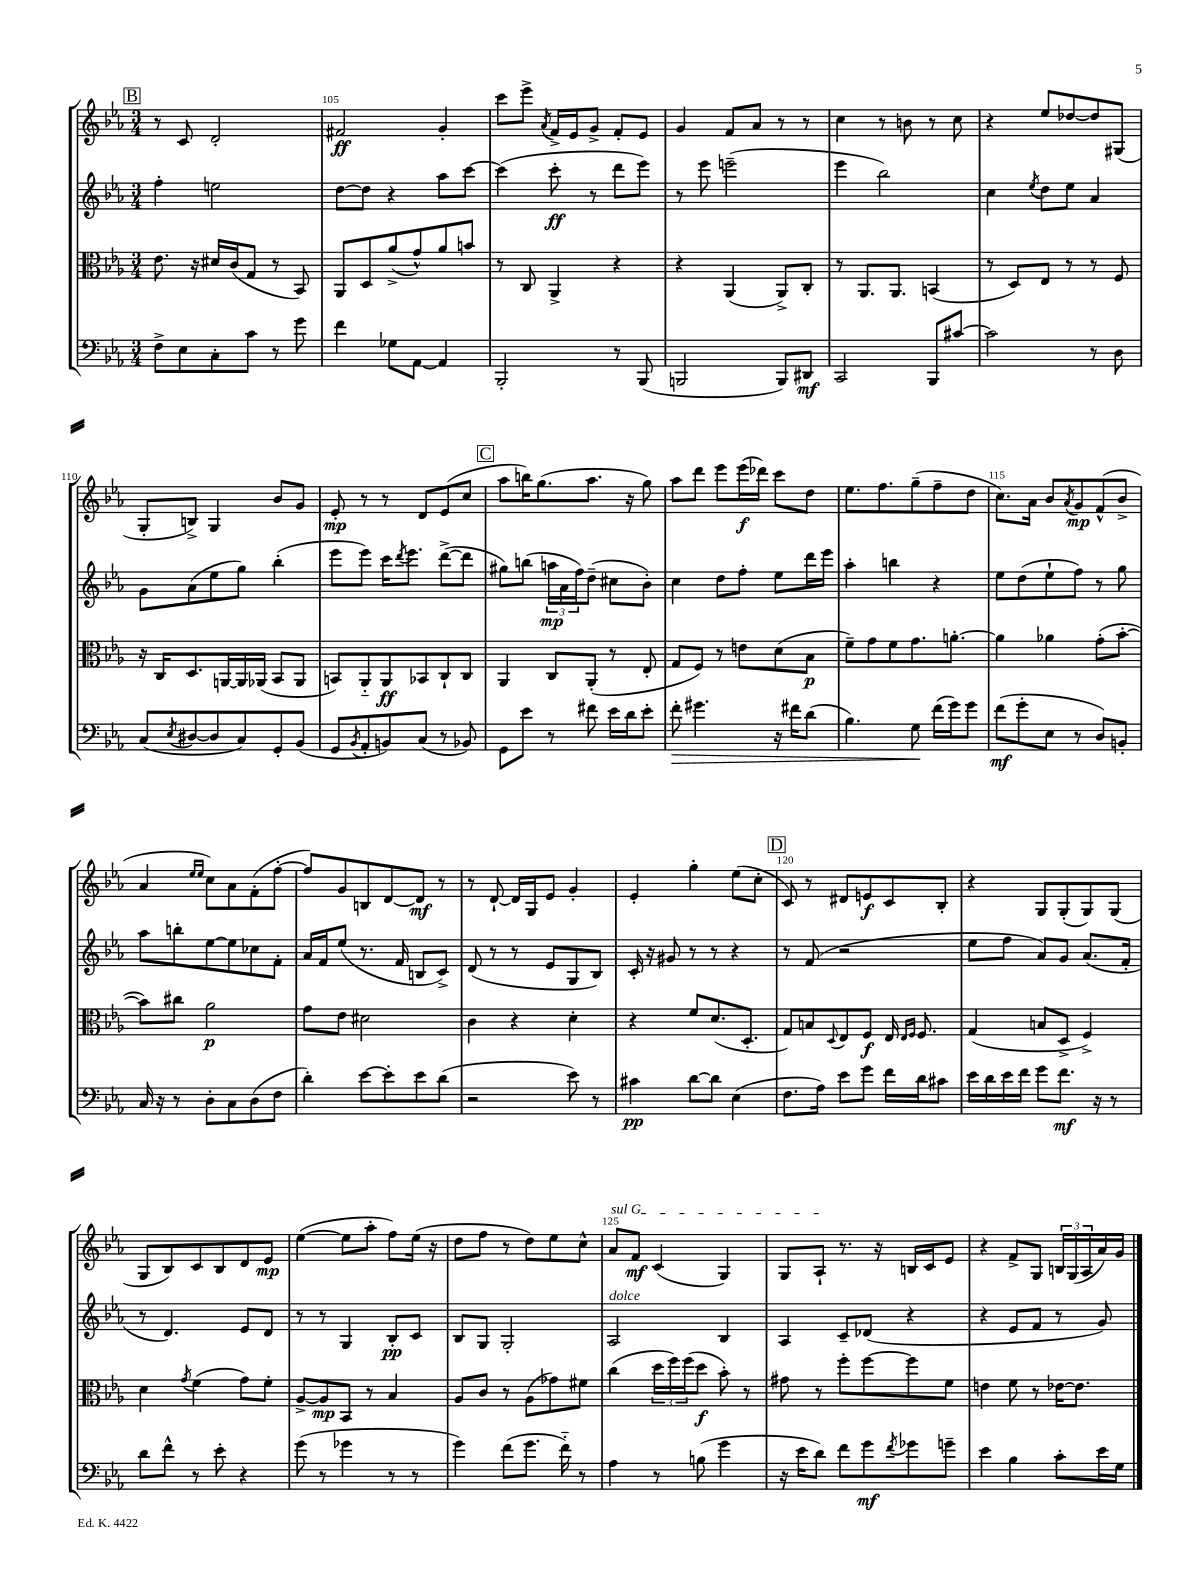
<<
\new StaffGroup <<
\new Staff = "s0" {
    \clef treble \key ees \major \numericTimeSignature \time 3/4
    \mark \markup { \box "B" } r8 c'8 d'2-. |
    fis'2\ff g'4-. |
    c'''8 ees'''8-> \acciaccatura { aes'8 } f'16-> ees'16 g'8-> f'8-. ees'8 |
    g'4 f'8 aes'8 r8 r8 |
    c''4 r8 b'8 r8 c''8 |
    r4 ees''8 des''8~ des''8 gis8( |
    g8-. b8->) g4 bes'8 g'8 |
    ees'8-.\mp r8 r8 d'8 ees'8( c''8 |
    \mark \markup { \box "C" } aes''8 b''16) g''8.( aes''8. r16 g''8) |
    aes''8 d'''8 ees'''8 ees'''16\f( des'''16) c'''8 d''8 |
    ees''8. f''8. g''8--( f''8-- d''8 |
    c''8.) aes'16 bes'8 \acciaccatura { aes'8 } g'8\mp f'8-^( bes'8-> |
    aes'4 \grace { ees''16 ees''16 } c''8) aes'8 f'8-.( f''8~-. |
    f''8) g'8 b8 d'8~ d'8\mf r8 |
    r8 d'8~-! d'16 g16 ees'8 g'4-. |
    ees'4-. g''4-. ees''8( c''8-. |
    \mark \markup { \box "D" } c'8) r8 dis'8 e'8\f c'8 bes8-. |
    r4 g8 g8-.( g8) g8( |
    g8 bes8) c'8 bes8 d'8 ees'8\mp |
    ees''4~( ees''8 aes''8-. f''8) ees''16( r16 |
    d''8 f''8 r8 d''8) ees''8 c''8-^ |
    \once \override TextSpanner.bound-details.left.text = \markup { \italic "sul G" } aes'8\startTextSpan f'8\mf c'4( g4) |
    g8 aes8-!\stopTextSpan r8. r16 b16 c'16 ees'8 |
    r4 f'8-> g8 \tuplet 3/2 { b16 g16( aes16 } aes'16) g'16 \bar "|." |
}
\new Staff = "s1" {
    \clef treble \key ees \major \numericTimeSignature \time 3/4
    \mark \markup { \box "B" } f''4-. e''2 |
    d''8~ d''8 r4 aes''8 c'''8~ |
    c'''4( c'''8-.\ff r8 d'''8 ees'''8) |
    r8 ees'''8 e'''2--( |
    ees'''4 bes''2) |
    c''4 \acciaccatura { ees''8 } d''8 ees''8 aes'4 |
    g'8 aes'8( ees''8 g''8) bes''4-.( |
    ees'''8 ees'''8) c'''16 \acciaccatura { d'''8 } ees'''8. d'''8~->( d'''8 |
    \mark \markup { \box "C" } gis''8) b''8( \tuplet 3/2 { a''16\mp aes'16 f''16) } d''8--( cis''8 bes'8-.) |
    c''4 d''8 f''8-. ees''8 d'''16 ees'''16 |
    aes''4-. b''4 r4 |
    ees''8 d''8( ees''8-! f''8) r8 g''8 |
    aes''8 b''8-. ees''8~ ees''8 ces''8 f'8-. |
    aes'16 f'16 ees''8( r8. f'16 b8 c'8->) |
    d'8( r8 r8 ees'8 g8 bes8) |
    c'16-. r16 gis'8 r8 r8 r4 |
    \mark \markup { \box "D" } r8 f'8( r2 |
    ees''8 f''8 aes'8) g'8 aes'8.( f'16-. |
    r8 d'4.) ees'8 d'8 |
    r8 r8 g4 bes8-.\pp c'8 |
    bes8 g8 g2-. |
    aes2^\markup { \italic "dolce" } bes4 |
    aes4 c'8-- des'8( r4 |
    r4 ees'8 f'8 r8 g'8) \bar "|." |
}
\new Staff = "s2" {
    \clef alto \key ees \major \numericTimeSignature \time 3/4
    \mark \markup { \box "B" } ees'8. r16 dis'16 c'16( g8 r8 bes,8) |
    aes,8 d8 aes'8->( g'8-^) aes'8 b'8 |
    r8 c8 aes,4-> r4 |
    r4 aes,4( aes,8->) c8-. |
    r8 aes,8. aes,8. b,4( |
    r8 d8) ees8 r8 r8 f8 |
    r16 c16 d8. a,16~ a,16 aes,16( bes,8 aes,8 |
    b,8) aes,8-_ aes,8\ff bes,8 c8-! c8 |
    \mark \markup { \box "C" } aes,4 c8 aes,8-.( r8 ees8-. |
    g8 f8) r8 e'8 d'8( bes8\p |
    f'8--) g'8 f'8 g'8. a'8.~-. |
    a'4 aes'4 g'8-.( bes'8~-. |
    bes'8) cis''8 aes'2\p |
    g'8 ees'8 dis'2 |
    c'4 r4 d'4-. |
    r4 f'8 d'8.( d8.-. |
    \mark \markup { \box "D" } g8) b8 \appoggiatura { d8 } ees8 f8\f ees16 \grace { ees16 f16 } f8. |
    g4( b8 d8-> f4->) |
    d'4 \acciaccatura { g'8 } f'4( g'8) f'8-. |
    aes8~-> aes8\mp bes,8 r8 bes4 |
    aes8 c'8 r8 aes8( ges'8) fis'8 |
    c''4( \tuplet 3/2 { d''16 f''16) f''16( } d''8\f bes'8-.) r8 |
    gis'8 r8 f''8-. f''8~ f''8 f'8 |
    e'4 f'8 r8 ees'16~ ees'8. \bar "|." |
}
\new Staff = "s3" {
    \clef bass \key ees \major \numericTimeSignature \time 3/4
    \mark \markup { \box "B" } f8-> ees8 c8-. c'8 r8 g'8 |
    f'4 ges8 aes,8~ aes,4 |
    bes,,2-. r8 bes,,8( |
    b,,2 b,,8) dis,8\mf |
    c,2 bes,,8 cis'8~ |
    cis'2 r8 d8 |
    c8( \acciaccatura { ees8 } dis8~ dis8 c8) g,8-. bes,8( |
    g,8 \acciaccatura { bes,8 } aes,8-. b,8) c8( r8 bes,8) |
    \mark \markup { \box "C" } g,8 ees'8 r8 fis'8 ees'16 d'16 ees'8-. |
    f'8-.\> gis'4. r16 fis'16 d'8( |
    bes4.) g8\! f'16( g'16) g'8 |
    f'8\mf( g'8-. ees8 r8 d8) b,8-. |
    c16 r16 r8 d8-. c8 d8( f8 |
    d'4-.) ees'8~ ees'8-. ees'8 d'8( |
    r2 ees'8) r8 |
    cis'4\pp d'8~ d'8 ees4( |
    \mark \markup { \box "D" } f8. aes16) ees'8 g'8 f'16 d'16 cis'8 |
    ees'16 d'16 ees'16 f'16 g'8 f'8.\mf r16 r8 |
    d'8 f'8-^ r8 ees'8-. r4 |
    g'8( r8 ges'4 r8 r8 |
    g'4) f'8( g'8. f'16-_) r8 |
    aes4 r8 b8( g'4 |
    r16 ees'16 d'8) f'8 g'8\mf \acciaccatura { f'8 } ges'8 g'8-- |
    ees'4 bes4 c'8-. ees'16 g16 \bar "|." |
}
>>
>>
\layout { \context { \Score currentBarNumber = #104 \override BarNumber.break-visibility = ##(#f #t #t) barNumberVisibility = #(every-nth-bar-number-visible 5) } }
